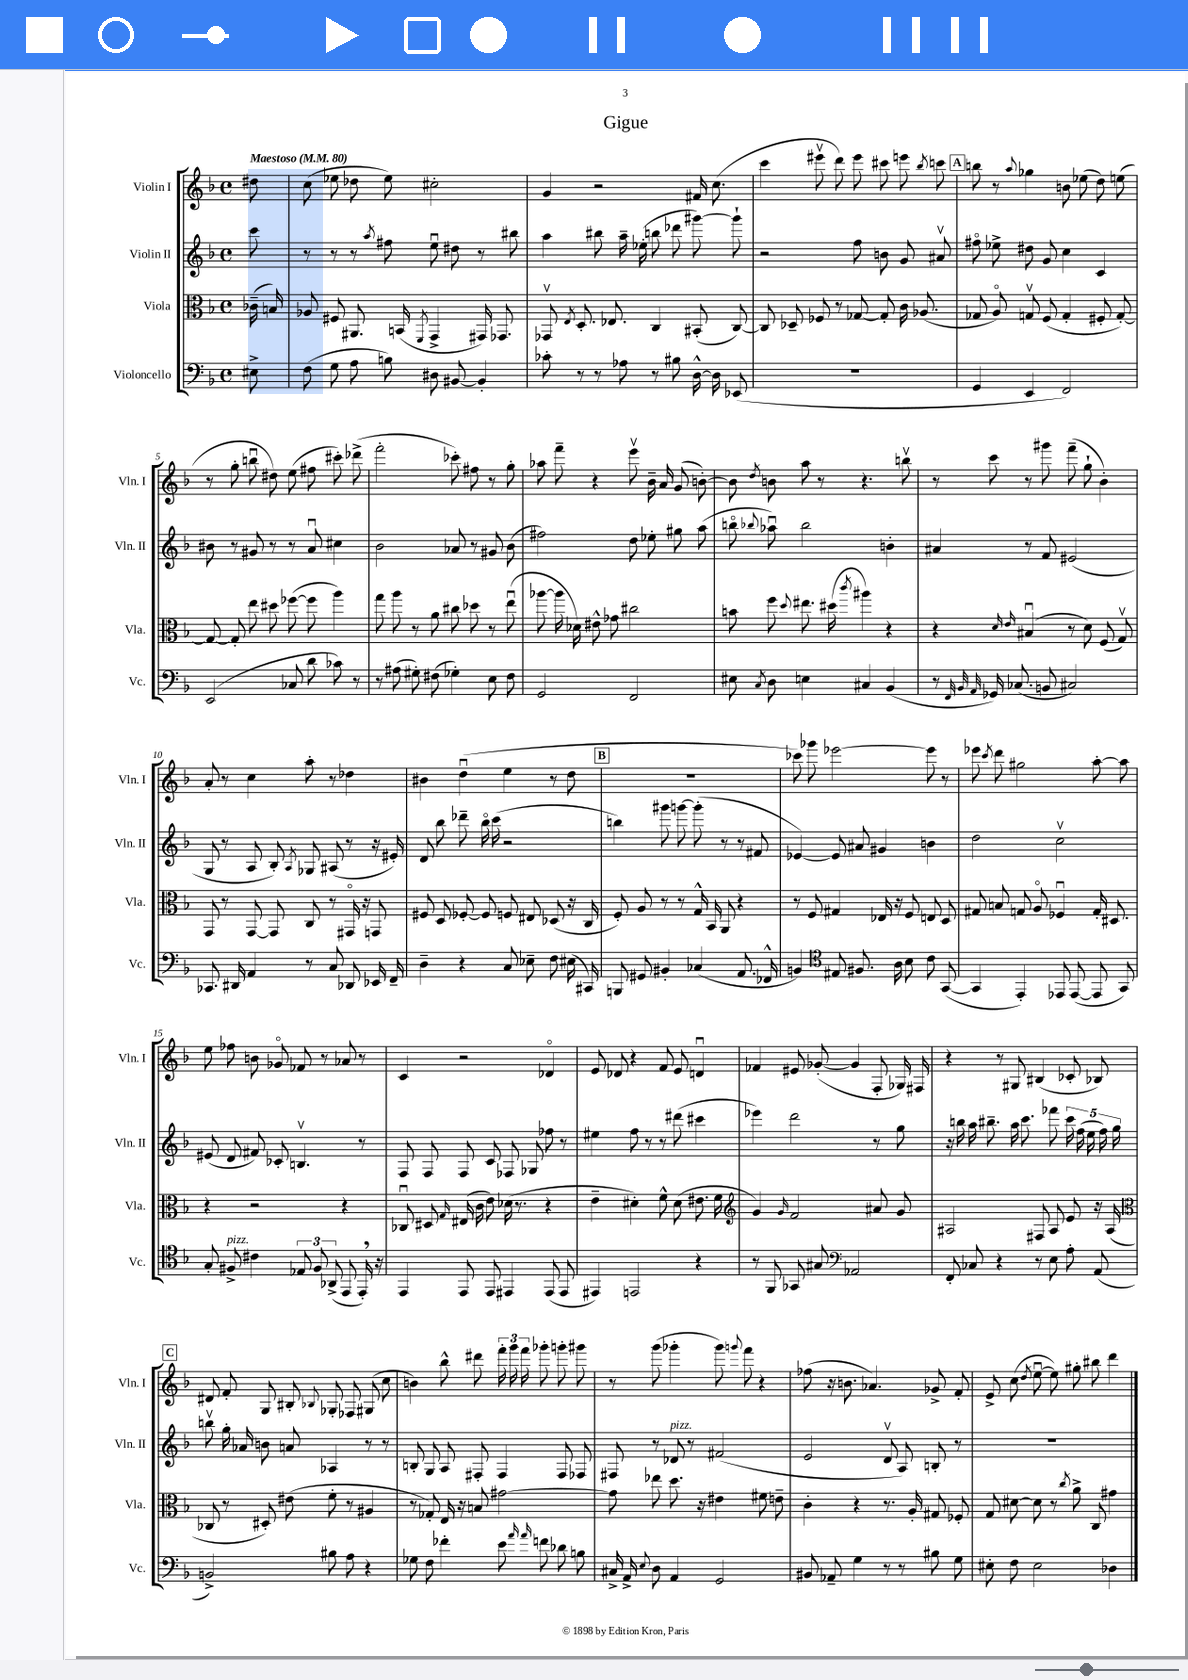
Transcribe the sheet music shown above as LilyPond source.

\header { title = "Gigue" }
<<
\new StaffGroup <<
\new Staff = "s0" \with { instrumentName = "Violin I" shortInstrumentName = "Vln. I" } {
    \clef treble \key f \major \defaultTimeSignature \time 4/4 \partial 8 \tempo "Maestoso" 4 = 80
    \autoBeamOff dis''8 |
    c''8( ees''8 des''8 ees''8) cis''2-. |
    g'4 r2 fis'16 c''8.( |
    c'''4 eis'''8\upbow d'''8) eis'''8 cis'''8 e'''8 \acciaccatura { bes''8 } c'''8 |
    \mark \markup { \box "A" } b''8 r8 \appoggiatura { a''8 } ges''4 b'8 ees''8( d''8) e''8( |
    r8 g''8-. b''8\downbow dis''8) e''8( fis''8 cis'''8-.) des'''8->( |
    f'''2-. ces'''8-.) fis''8 r8 g''8-. |
    aes''8 f'''8-- r4 e'''8\upbow bes'16-- a'16 g'8( b'8~-.) |
    b'8 \acciaccatura { d''8 } b'8 a''8 r8 r4. b''8\upbow |
    r8 c'''8 r8 gis'''8 f'''8--( g''8-! bes'4-.) |
    a'8-. r8 c''4 a''8-. r8 des''4 |
    bis'4 d''4\downbow( e''4 r8 d''8 |
    \mark \markup { \box "B" } R1 |
    ces'''8) ges'''8 ees'''2~ ees'''8 r8 |
    ees'''8 \acciaccatura { c'''8 } d'''8 gis''2 a''8~-. a''8 |
    e''8 fes''8 b'8 ges'8\flageolet fes'8 r8 aes'8 r8 |
    c'4 r2 des'4\flageolet |
    e'8 des'8 r4 f'8 e'8 d'4\downbow |
    fes'4 eis'8 ges'8~-.( ges'4 f8-. ges16) fis16 |
    r4 r8 gis8 bis4( ces'8-. bes8) |
    \mark \markup { \box "C" } dis'8 f'8-. g8 bis8-. \appoggiatura { bes8 } ges8-. fes8 gis8( c''8 |
    b'4) bes''8-^ dis'''8 \tuplet 3/2 { f'''16-. g'''16 f'''16 } ges'''8-. g'''8-. gis'''8 |
    r8 g'''8( ges'''4-. ges'''8) \appoggiatura { g'''8 } f'''8 r4 |
    fes''8( r16 b'8. aes'4.) ges'8-> f'8-. |
    e'8-> c''8( \acciaccatura { d''8 } e''8~\downbow e''8) gis''8-. bis''8 d'''4 \bar "|." |
}
\new Staff = "s1" \with { instrumentName = "Violin II" shortInstrumentName = "Vln. II" } {
    \clef treble \key f \major \defaultTimeSignature \time 4/4 \partial 8
    \autoBeamOff c'''8 |
    r8 r8 r8 \acciaccatura { a''8 } fis''8 e''8\downbow dis''8 r8 bis''8 |
    a''4 bis''8 a''16-- ees''16-.( b''8 des'''8 gis'''8~) gis'''8-! |
    r2 f''8 b'8 g'8 ais'8\upbow |
    \mark \markup { \box "A" } fis''8\flageolet ees''8-> dis''8 g'8 c''4 c'4 |
    bis'8 r8 gis'8 r8 r8 a'8\downbow cis''4 |
    bes'2 aes'8 r8 gis'8 bes'8( |
    fis''2) d''8 ees''8-. gis''8 a''8( |
    b''8\flageolet \appoggiatura { bes''8 } aes''8\downbow) bes''2 b'4-. |
    ais'4 r8 f'8 eis'2( |
    g8 r8 a8 bes8-.) \acciaccatura { a8 } ges8 ais8( r8 r16 eis'16-.) |
    d'8 bes''8 des'''8-- bes''16\flageolet c'''16( r2 |
    \mark \markup { \box "B" } b''4) gis'''8 g'''8~ g'''8-.( r8 r8 fis'8 |
    ees'4~) ees'8 ais'8 gis'4 b'4 |
    d''2 c''2\upbow |
    eis'8( d'8 fis'8) ces'8-. b4.\upbow r8 |
    f8 f8 f8 c'8 fes8 ges8 fes''8 r8 |
    eis''4 f''8 r8 r8 dis'''8( cis'''4 |
    ees'''4) d'''2 r8 g''8 |
    r16 b''16 a''16 bis''8.-- a''16 c'''8. fes'''8 \tuplet 5/4 { c'''16 f''16( e''16 f''16) g''16 } |
    \mark \markup { \box "C" } b''8\upbow g''16-. aes'16 b'8 a'8 aes4 r8 r8 |
    b8-. g8 a8 fis8-. fis4 fis8 fes8 |
    fis8 r8 des'8^\markup { \italic "pizz." } r8 fis'2( |
    e'2 d'8\upbow a8) b8-. r8 |
    R1 \bar "|." |
}
\new Staff = "s2" \with { instrumentName = "Viola" shortInstrumentName = "Vla." } {
    \clef alto \key f \major \defaultTimeSignature \time 4/4 \partial 8
    \autoBeamOff ces'16--( b16) |
    aes8 fis8 ais,8. b,16( \acciaccatura { f,8 } g,4-> gis,16) ges,8. |
    ges,8\upbow \acciaccatura { e8 } d8.-. ees8. c4 bis,8-.( c8~) |
    c8 des8-- fes8 r8 ges8~ ges8-. c'16 aes8.( |
    \mark \markup { \box "A" } ges8 a8\flageolet) g8\upbow f8( g4-. fis8-. g8~-.) |
    g8~ g8-. e''8 dis''8 fes''8~( fes''8 a''4) |
    g''8 a''8 r8 a'8 cis''8 des''8 r8 e''8\downbow( |
    aes''8~ aes''16 des'16) eis'8-^ ges'8 cis''2 |
    b'8 f''8 \appoggiatura { d''8 } eis''8. dis''16( \acciaccatura { c'''8 } ais''4) r4 |
    r4 \grace { d'16 e'16 } bis4\downbow( r8 d'8) f8( g8\upbow) |
    g,8 r8 g,8~ g,8 c8 r8 gis,16\flageolet r16 g,8 |
    fis8 d8 fes8~-. fes8 f8 eis8 des8( r16 c16 |
    \mark \markup { \box "B" } f8-.) a8 r8 r8 g16-^ bes,16 a,8 r4 |
    r8 f8 gis4 ees16 r16 f8 e8 d8 |
    gis8 b8 g8 a8\flageolet fes4\downbow g16-. dis8. |
    r4 r2 r4 |
    ces8\downbow dis8 \grace { g16 } eis16( c'16 e'8) des'16( r8. r4 |
    e'4-- dis'4-.) f'8-^ dis'8( eis'8. f'16 |
    \clef treble g'4) \grace { g'16 } f'2 ais'8 g'8 |
    ais2 fis8 ais8 e'8 r16 ais16( |
    \mark \markup { \box "C" } \clef alto ces8 r8 dis8-.) eis'8( f'8-. r8 ais4 |
    r8 ges8-.) e16 r16 b8 gis'2~ |
    gis'8 ees''8 d''8. r16 eis'4 fis'8 e'8-- |
    c'4-. r4 r8. a16-. gis8 fes8-. |
    g8 dis'8~ dis'8 r8 \acciaccatura { c''8 } a'8-> c8 gis'4 \bar "|." |
}
\new Staff = "s3" \with { instrumentName = "Violoncello" shortInstrumentName = "Vc." } {
    \clef bass \key f \major \defaultTimeSignature \time 4/4 \partial 8
    \autoBeamOff eis8-> |
    f8( g8 a8 b8) dis8 bis,8~ bis,4-. |
    ces'8-. r8 r8 aes8 r8 bis8 d16~-^ d16 ees,8( |
    R1 |
    \mark \markup { \box "A" } g,4 e,4 f,2) |
    e,2( ces8 d'8 ces'8) r8 |
    r8 ais8( gis8-.) fis8( ges4-.) e8 fis8 |
    g,2 f,2 |
    eis8 \acciaccatura { c8 } d8 e4 cis4 bes,4( |
    r8 \grace { f,32 bes,32 a,32 } ges,16) ces8.( b,8 cis2) |
    ces,8. dis,16 a,4 r8 c8 des,8 ees,16 f,16-- |
    d4-- r4 c8 ees8-- f8 eis16( cis,16) |
    \mark \markup { \box "B" } b,,8 gis,8 bis,4-. ces4( a,8. fes,16-^ |
    b,4) \clef tenor eis8 fis8. a16 bes8 c'8 g,8~( |
    g,4 e,4-.) ees,8 ees,8~( ees,8 g,8) |
    g8-. fis8->^\markup { \italic "pizz." } cis'4 \tuplet 3/2 { ees8 fis8 aes,8->( } e,8 e,16-.) \breathe r16 |
    e,4 e,8 e,8 eis,4 eis,8( eis,8 |
    eis,4) e,2 r4 |
    r8 f,8 ges,8 gis8 \clef bass aes,2 |
    f,8-. ces8 r4 r8 e8 a8-. a,8( |
    \mark \markup { \box "C" } b,2->) bis8 a8 r4 |
    ges8 f8 fes'4-. e'8 \grace { a'16 a'16 } f'8 des'8 b8 |
    cis16-> a,16-> \appoggiatura { e8 } d8 a,4 g,2 |
    bis,8 aes,8-- g4 r8 r8 bis8 g8 |
    eis8-. f8 eis2 des4 \bar "|." |
}
>>
>>
